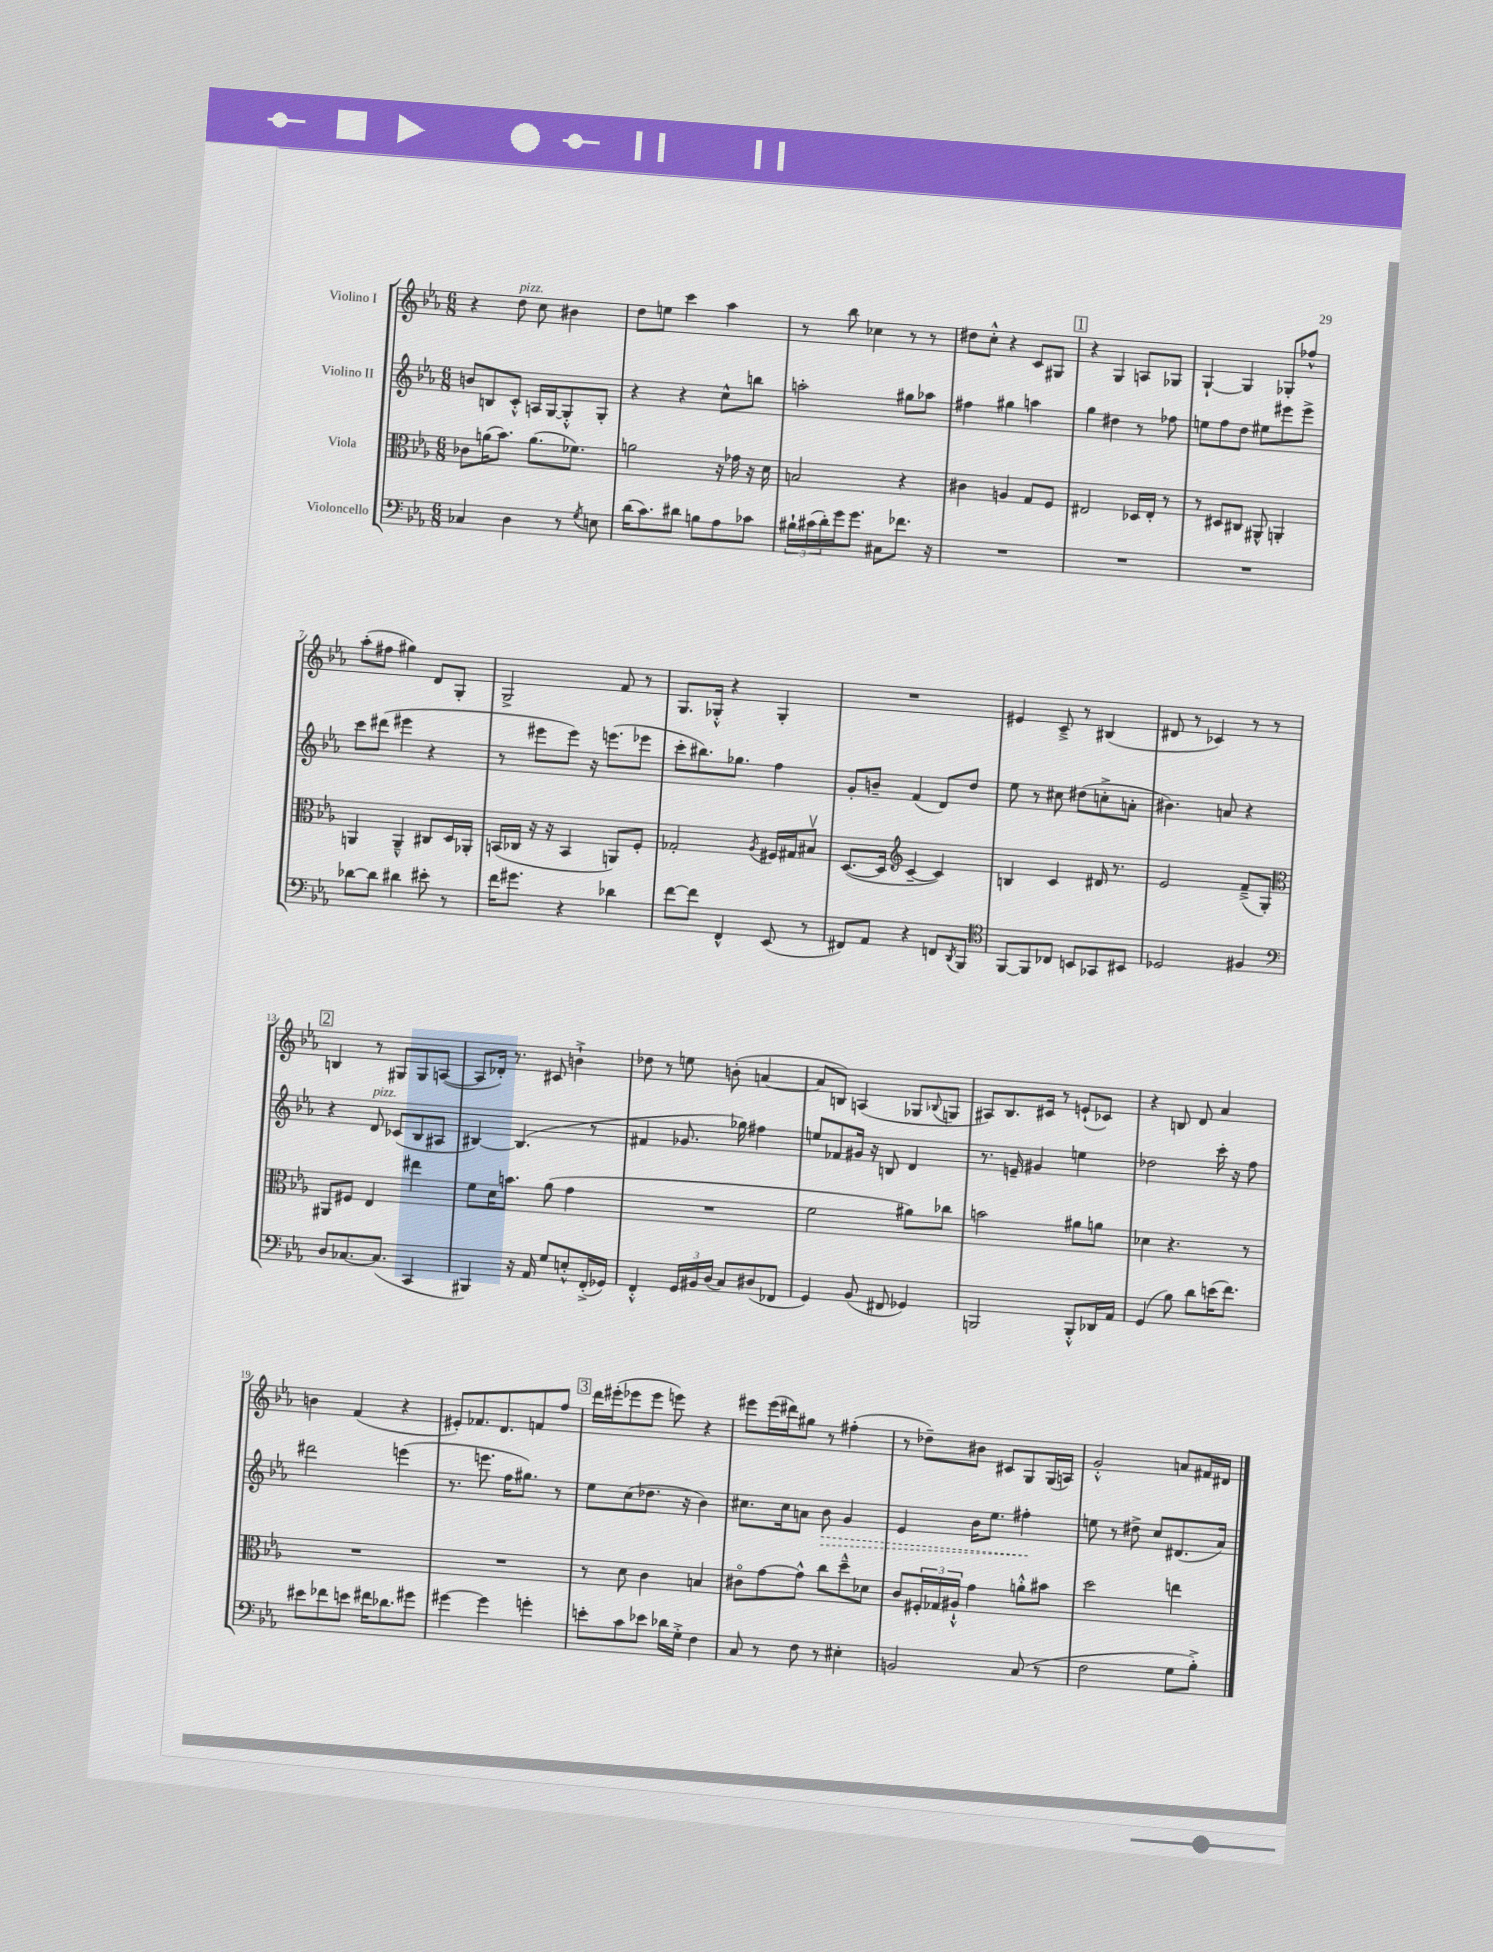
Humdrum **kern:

**kern	**kern	**kern	**dynam	**kern
*part4	*part3	*part2	*part2	*part1
*staff4	*staff3	*staff2	*staff2	*staff1
*I"Violoncello	*I"Viola	*I"Violino II	*	*I"Violino I
*clefF4	*clefC3	*clefG2	*	*clefG2
*k[b-e-a-]	*k[b-e-a-]	*k[b-e-a-]	*	*k[b-e-a-]
*M6/8	*M6/8	*M6/8	*	*M6/8
=1	=1	=1	=1	=1
4C-X/	8c-X\L	8bn/L	.	4r
.	(16an\K	8Bn/	.	.
.	8.b-\J)	.	.	.
!	!	!	!	!LO:TX:a:i:t=pizz.
4D\	.	8c'^^/J	.	8dd\
.	(8.a\L	16An/LL	.	8cc\
.	.	[16G/J	.	.
8r	.	8G'^^/]	.	4b#X\
.	8.f-X\J)	.	.	.
8qG/	.	.	.	.
8En\	.	8G'/J	.	.
=2	=2	=2	=2	=2
(16d\KL	2an\	4r	.	8dd\L
8.c\)	.	.	.	.
.	.	.	.	8een\J
8d#X\J	.	4r	.	4ccc\
8Bn\L	.	.	.	.
8A-\	16r	8cc^^\L	.	4aa-\
.	16g-X\	.	.	.
8c-X\J	16r	8bbn\J	.	.
.	16d\	.	.	.
=3	=3	=3	=3	=3
24B#X`\LL	2Bn/	2aan'\	.	8r
(24c#X\	.	.	.	.
24d'\)	.	.	.	.
16g\J	.	.	.	8bb-\
8.g\J	.	.	.	.
.	.	.	.	4cc-X\
8C#X\L	.	.	.	.
8.f-X\J	4r	8gg#X\L	.	8r
.	.	8aa-X\J	.	8r
16r	.	.	.	.
=4	=4	=4	=4	=4
2.r	4c#X\	4ff#X\	.	8dd#X\L
.	.	.	.	8cc'^^\J
.	4An/	4gg#X\	.	4r
.	8G/L	4aan\	.	8c/L
.	8F/J	.	.	8G#X/J
!!LO:REH:place=s1:t=1
=5	=5	=5	=5	=5
2.r	2E#X/	4gg\	.	4r
.	.	4dd#X\	.	4G/
.	16D-X/LL	8r	.	8An/L
.	16E#'/JJ	.	.	.
.	8r	8ff-X\	.	8G-X/J
=6	=6	=6	=6	=6
2.r	8r	8een\L	.	[4G`/
.	8D#X/L	8ff\	.	.
.	8C#X/J	8dd\J	.	4G/]
.	8AA#X^^/	8ee#X\L	.	.
.	4AAn'/	8eee#X\	.	8G-X'/L
.	.	8eee#^\J	.	8ff-X^^/J
!!LO:LB:g=z
=7	=7	=7	=7	=7
[8d-X\L	4AAn/	8ccc\L	.	(8aa-'\L
8d-\J]	.	(8ddd#X\J	.	8ff#X\J
4d#X\	4AA~^^/	4eee#X\	.	4gg#X\)
8e#X'\	8C#X/L	4r	.	8d/L
8r	16D/L	.	.	8G'/J
.	16AA-X'/JJ	.	.	.
=8	=8	=8	=8	=8
16f\KL	(16BBn/LL	8r	.	2G^/
8.g#X\J	16C-X/JJ	.	.	.
.	16r	8eee#X\L	.	.
.	16r	.	.	.
4r	4BB/	8eee#\J)	.	.
.	.	16r	.	.
.	.	(8.eeen\L	.	.
4d-X\	8AAn/L)	.	.	8f/
.	8F'/J	8eee-X\J	.	8r
=9	=9	=9	=9	=9
[8f\L	2G-X'/	8ccc'\L	.	8.G/L
8f\J]	.	8.bb#X\)	.	.
.	.	.	.	16G-X'^^/Jk
4FF^^/	.	.	.	4r
.	.	8.gg-X\J	.	.
.	8qA-/	.	.	.
(8EE-/	16F#X/LL	4ff\	.	4G-'/
.	16G#X/J	.	.	.
8r	8B#Xv/J	.	.	.
=10	=10	=10	=10	=10
8FF#X/L)	([8.D/L	8g'/L	.	2.r
8AA-/J	.	8bn~/J	.	.
.	16D/Jk]	.	.	.
*	*clefG2	*	*	*
4r	[4c~/	(4f/	.	.
8FFn/L	4c/])	8d/L)	.	.
8qDD/	.	.	.	.
8BBB-/J	.	8dd/J	.	.
=11	=11	=11	=11	=11
*clefC4	*	*	*	*
[8FF/L	4Bn/	8ee-\	.	4e#X/
8FF/]	.	8r	.	.
8C-X/J	4c/	8cc#X\	.	8c~^/
8BBn/L	.	(8dd#X\L	.	8r
8GG-X/	16d#X/	8ccn'^\	.	(4B#X/
.	8.r	.	.	.
8BB#X/J	.	8an'\J	.	.
=12	=12	=12	=12	=12
2D-X/	2e-/	4.b#X\)	.	8d#X/
.	.	.	.	8r
.	.	.	.	4c-X/)
.	.	8an/	.	.
4F#X/	(8f~^/L	4r	.	8r
.	8G'/J)	.	.	8r
!!LO:LB:g=z
!!LO:REH:place=s1:t=2
=13	=13	=13	=13	=13
*clefF4	*clefC3	*	*	*
8D/L	8AA#X/L	4r	.	4Bn/
[8.C-X/	8F#X/J	.	.	.
!	!	!LO:TX:a:i:t=pizz.	!	!
.	4E-/	8d/	.	8r
(8.C-/J]	.	.	.	.
.	.	(8c-X/L	.	8G#X/L
4CC/	4ee#X\	8B-/	.	8G#/
.	.	8A#X/J	.	([8An/J
=14	=14	=14	=14	=14
4BBB#X/)	8f\L	[4B#X/)	.	8A/L]
.	16d\K	.	.	16d-X'/Jk)
.	8.bn\J	.	.	8.r
16r	.	(4.B#/]	.	.
16AA-/	.	.	.	.
8G/L	(8a-\	.	.	8c#X/
8En'^^/	4g\	.	.	4bn`^\
(16FF'^/L	.	8r	.	.
16GG-X/JJ)	.	.	.	.
=15	=15	=15	=15	=15
4FF'^^/	2.r	4f#X/	.	8dd-X\
.	.	.	.	8r
24GG/LL	.	8.g-X/	.	8een\
24BB#X/	.	.	.	.
(24D/JJ	.	.	.	.
8C/L)	.	.	.	(8bn'\
.	.	16gg-X\)	.	.
(8D#X/	.	4ff#X\	.	[4an/
8FF-X/J	.	.	.	.
=16	=16	=16	=16	=16
4GG/)	2f\	8een/L	.	8a/L]
.	.	8f-X/	.	8Bn/J)
(8BB-/	.	16g#X/Jk	.	(4An/
.	.	16r	.	.
8FF#X/	.	8Bn/	.	.
4GG-X/)	8a#X\L)	4d/	.	8G-X/L
.	.	.	.	8qqB-X/
.	8cc-X\J	.	.	8Gn/J
=17	=17	=17	=17	=17
2BBBn/	2bn\	8.r	.	8A#X/L)
.	.	.	.	8.B-/
.	.	16en~/	.	.
.	.	4g#X/	.	.
.	.	.	.	16c#X/Jk
.	.	.	.	8r
8BBB'^^/L	8a#X\L	4een\	.	(8en`/L
16DD-X/L	8an\J	.	.	8c-X/J)
16AA-/JJ	.	.	.	.
=18	=18	=18	=18	=18
(4GG/	4d-X\	2dd-X\	.	4r
8B-\)	4.r	.	.	8Bn/
8d\L	.	.	.	8d/
(16en\K	.	16ccc'\	.	4a-/
8.f\J)	.	16r	.	.
.	8r	8ff\	.	.
!!LO:LB:g=z
=19	=19	=19	=19	=19
8e#X\L	2.r	2ddd#X\	.	4bn\
8f-X\	.	.	.	.
8en\J	.	.	.	(4f/
16f#X\KL	.	.	.	.
8.d-X\	.	.	.	.
.	.	(4eeen\	.	4r
8g#X\J	.	.	.	.
=20	=20	=20	=20	=20
[4g#X\	2.r	8.r	.	8e#X'/L)
.	.	.	.	8.f-X/
.	.	8.eeen\	.	.
4g#\]	.	.	.	.
.	.	.	.	8.d/
.	.	16ff\KL	.	.
.	.	8.gg#X\J)	.	.
4gn'\	.	.	.	8fn/
.	.	8r	.	8ff/J
!!LO:REH:place=s1:t=3
=21	=21	=21	=21	=21
8en'\L	8r	8ee-\L	.	16ddd\LL
.	.	.	.	(16eee#X'\J
8c\	8d\	(8cc\	.	8eee-X\
8e-X\J	4c\	8.dd-X\J	.	8eee-\J
16d-X\LL	.	.	.	8eeen\)
16G'^\JJ	.	16r	.	.
4F\	4Bn/	4b-\)	.	4r
=22	=22	=22	=22	=22
8C/	8c#X\L	8.cc#X\L	.	8eee#X\L
8r	[8g\	.	.	(16eee#\L
.	.	16cc#\k	.	16ddd#X\J)
8F\	8g^^\J]	8an\J	.	8gg#X\J
!	!	!	!LO:HP:b	!
8r	8cc\L	8b-\	>	8r
4E#X'\	8dd~^^\	4g/	.	(4ff#X'\
.	8d-X\J	.	.	.
=23	=23	=23	=23	=23
2BBn/	8c/L	4e-/	.	8r
.	24F#X'/L	.	.	8dd-X~\L)
.	24G-X/	.	.	.
.	24A#X`^^/JJ	.	.	.
.	4g\	16b-\KL	.	8b#X\J
.	.	8.ee-\J	.	.
.	.	.	.	8c#X/L
(8C/	8an'^^\L	4ff#X'\	.	8G/
8r	8b#X\J	.	.	(16G/L
.	.	.	.	16An/JJ)
.	.	.	]	.
=24	=24	=24	=24	=24
2F\	2dd\	8een\	.	2g'^^/
.	.	8r	.	.
.	.	8dd#X^\	.	.
.	.	8cc/L	.	.
8G\L	4een\	(8.d#X/	.	8an/L
8B-'^\J)	.	.	.	16f#X/L
.	.	16a-/Jk)	.	16d#X/JJ
==	==	==	==	==
*-	*-	*-	*-	*-
